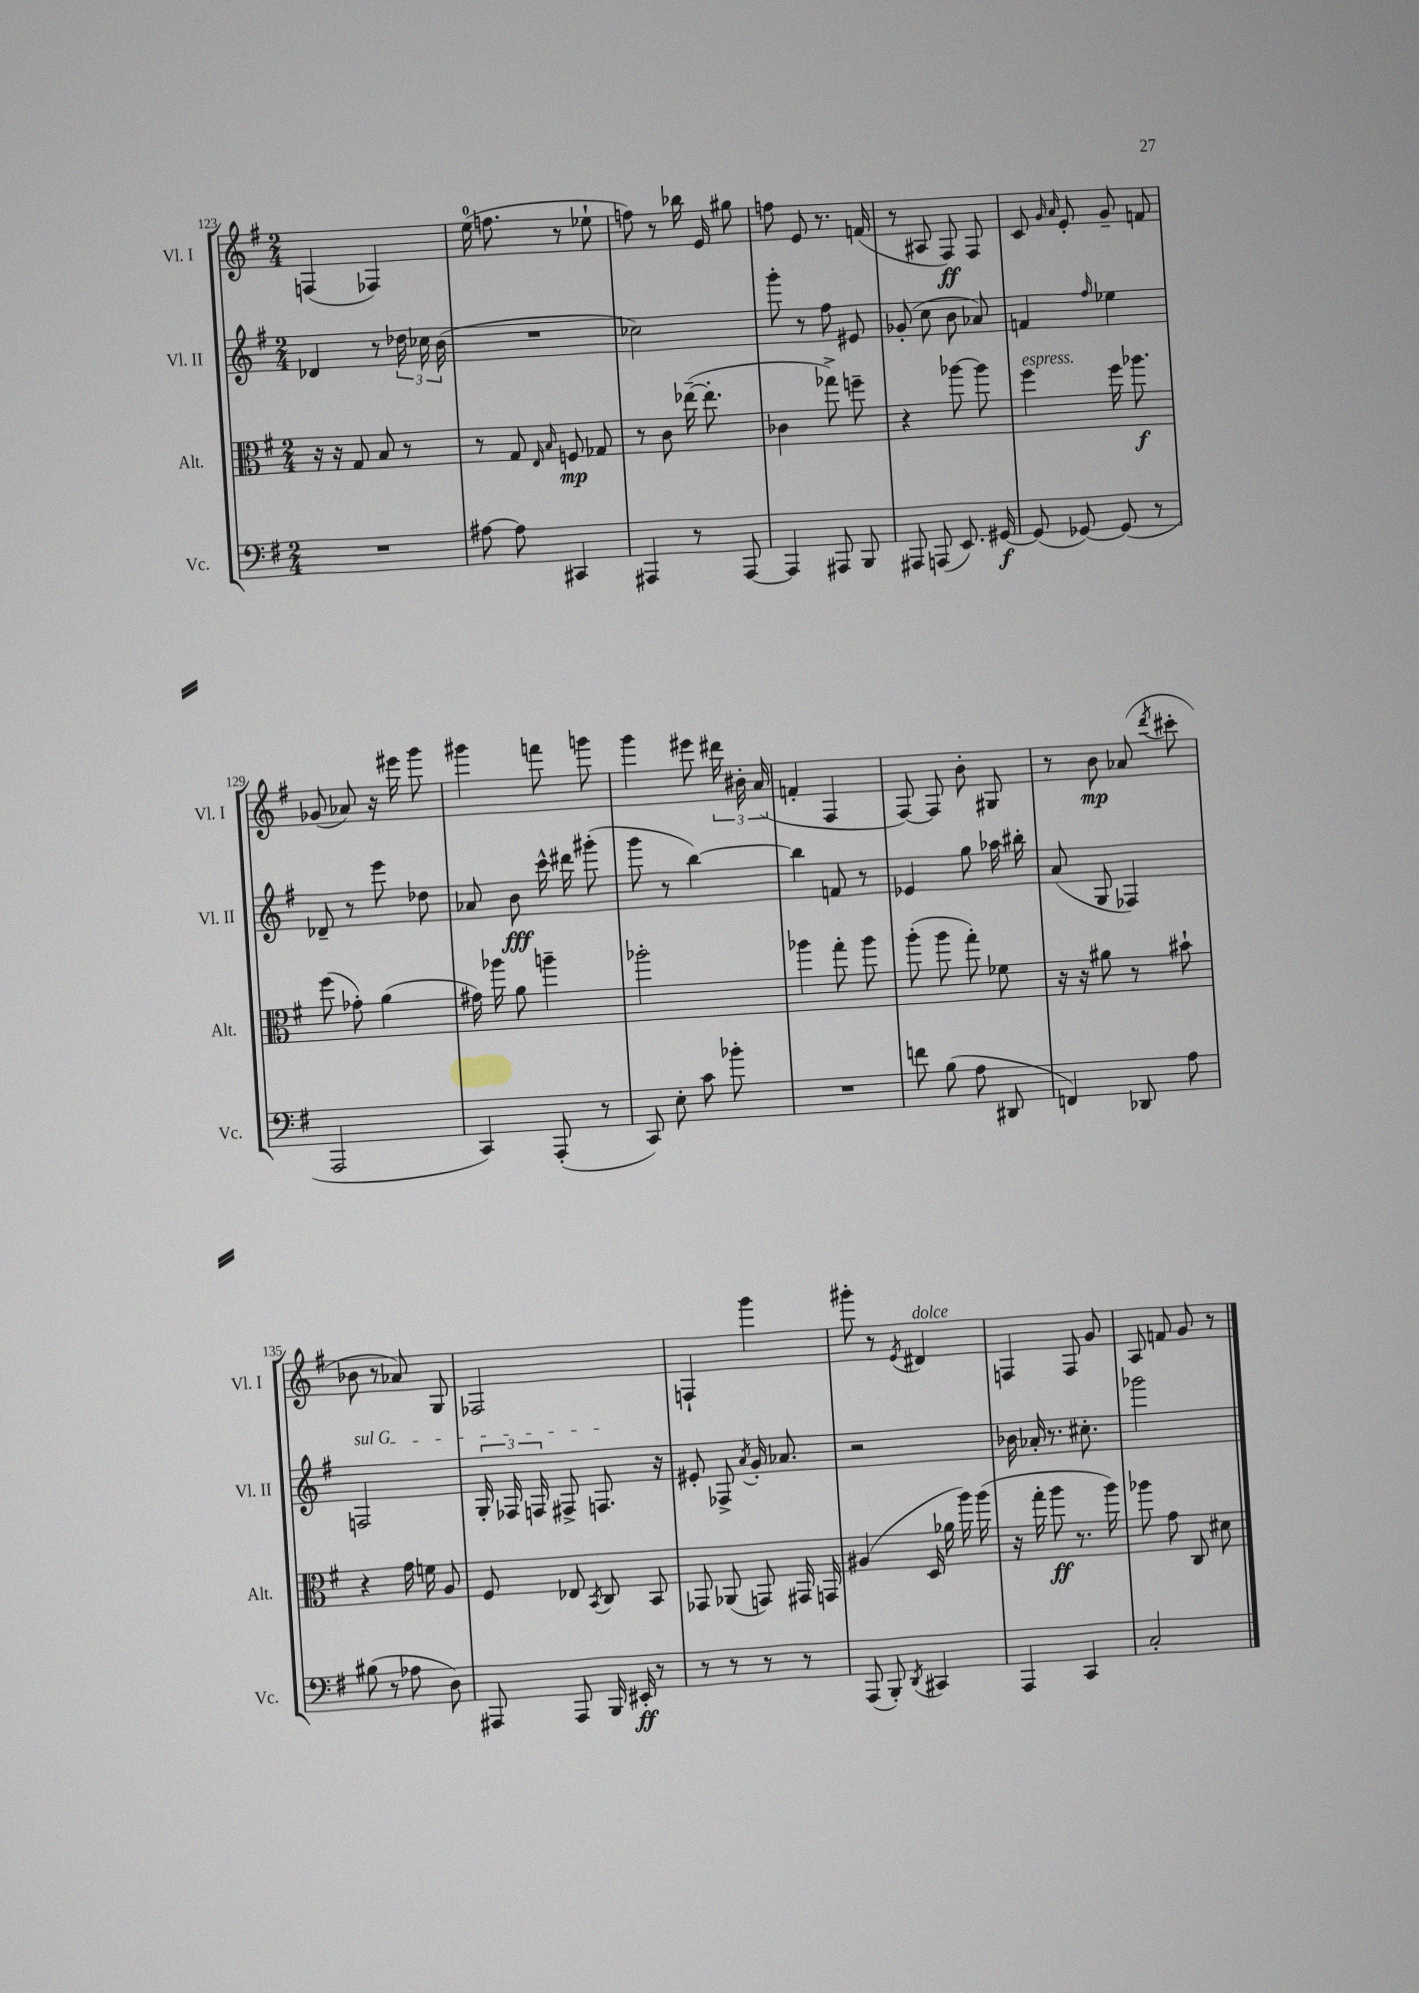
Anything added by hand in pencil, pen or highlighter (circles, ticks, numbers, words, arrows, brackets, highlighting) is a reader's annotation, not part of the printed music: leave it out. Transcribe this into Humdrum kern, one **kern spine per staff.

**kern	**kern	**kern	**kern
*staff4	*staff3	*staff2	*staff1
*clefF4	*clefC3	*clefG2	*clefG2
*k[f#]	*k[f#]	*k[f#]	*k[f#]
*M2/4	*M2/4	*M2/4	*M2/4
2r	16r	4d-	(4F
.	16r	.	.
.	8G	.	.
.	8B	8r	4F-)
.	8r	24dd-	.
.	.	24cc-	.
.	.	(24b	.
=	=	=	=
[8A#	8r	2r	(16ee
.	.	.	8.ff
8A#]	8G	.	.
.	16qqE	.	.
.	16qqB	.	.
4CC#	8F	.	8r
.	8G-	.	8ee-`
=	=	=	=
4AAA#	8r	2cc-)	8ff)
.	8c	.	8r
8r	([16ee-~	.	16bb-
.	8.ee-']	.	16e
[8AAA#	.	.	8gg#
=	=	=	=
4AAA#]	4c-	8ggg'	8ff
.	.	8r	8e
8AAA#	8gg-^)	8ff#	8.r
8BBB	8ff~	8e#	.
.	.	.	(16f
=	=	=	=
8AAA#	4r	(8g-'	8r
(8AAA	.	8cc	8A#
8.EE)	[8aa-	8b	8F#)
.	8aa-]	8a-)	8F#
[16GG#	.	.	.
=	=	=	=
(8GG#]	4ff#	4f	8c
.	.	.	16qqg
.	.	.	16qqa
[8GG-)	.	.	8e'
.	.	16qqff#	.
(8GG-]	16ff#	4ee-	8g~
.	8.aa-	.	.
8r	.	.	8f
=	=	=	=
2AAA	(8ff#	8d-~	(8g-
.	8g-')	8r	8a-)
.	(4a	8eee	16r
.	.	.	16eee#
.	.	8dd-	8ggg
=	=	=	=
4CC)	16g#)	8a-	4ggg#
.	16aa-	.	.
.	8a	8b	.
(8AAA'	4aa~	16ccc^^	8fff
.	.	16ddd#	.
8r	.	(8ggg#'	8ggg
=	=	=	=
8CC)	2aa-'	8ggg	4ggg
8E'	.	8r	.
8c	.	[4bb)	8eee#
8b-'	.	.	24ddd#
.	.	.	24b#'
.	.	.	(24a
=	=	=	=
2r	4aa-	4bb]	4f'
.	8gg'	8f	4F#
.	8aa-	8r	.
=	=	=	=
8f	(8aa'	4e-	[8F#)
(8B	8aa	.	8F#]
8A	8gg')	8gg	8b'
8DD#	8f-	16aa-	8G#
.	.	16bb#'	.
=	=	=	=
4FF)	16r	(8a	8r
.	16r	.	.
.	8a#	8G	8b
8DD-	8r	4F-)	(8a-
.	.	.	8qddd
8A	8b#`	.	8ccc#'
=	=	=	=
(8B#	4r	2F	8b-
8r	.	.	8r
8A-	16g	.	8a-)
.	16f	.	.
8D)	8A	.	8G
=	=	=	=
8AAA#	8F#	24G'	2F-
.	.	24F-	.
.	.	24F	.
8AAA#	8E-	8F#^	.
.	8qBB	.	.
16BBB	8C	8.F	.
16EE#'	.	.	.
8r	8BB	.	.
.	.	16r	.
=	=	=	=
8r	8GG-	8e#'	4F`
8r	(8AA-	8F-^	.
.	.	8qa	.
8r	8GG)	16g'	4ggg
.	.	8.a-	.
8r	16GG#	.	.
.	16GG	.	.
=	=	=	=
(8AAA	(4A#	2r	8ggg#'
8BBB')	.	.	8r
8qDD	.	.	8qe
4CC#	16D	.	4d#
.	16a-	.	.
.	16aa)	.	.
.	(16aa	.	.
=	=	=	=
4AAA	16r	16b-	4F
.	16gg'	16a-'	.
.	8aa	8.r	.
4CC	8.r	.	8F
.	.	8.cc#'	.
.	.	.	8g
.	16aa)	.	.
=	=	=	=
2C'	8aa-	2ggg-	8A
.	8g	.	8f
.	8C	.	8g
.	8d#	.	8r
==	==	==	==
*-	*-	*-	*-
